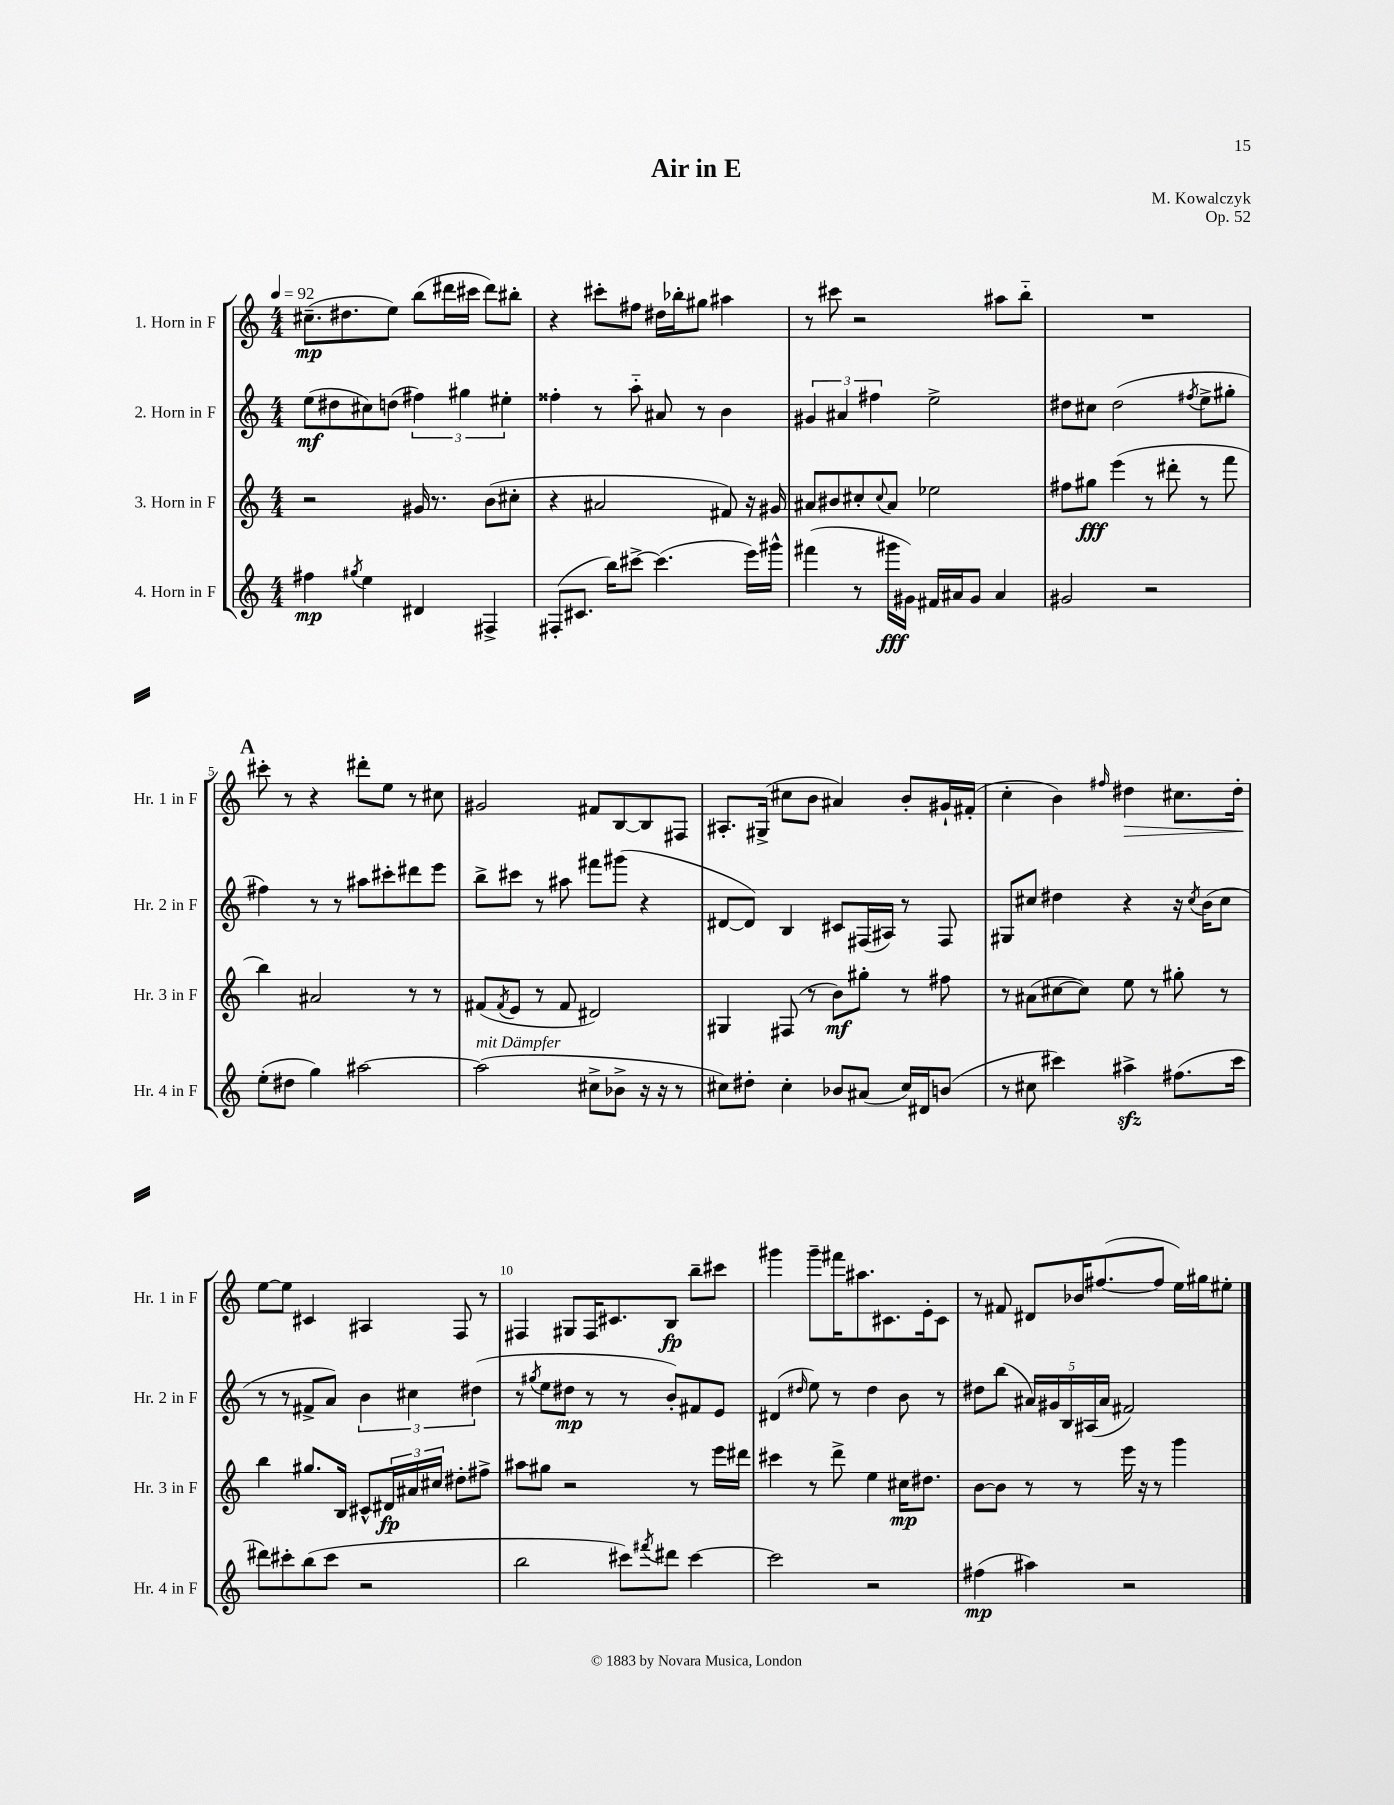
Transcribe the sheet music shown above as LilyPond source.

\header { title = "Air in E" composer = "M. Kowalczyk" opus = "Op. 52" }
<<
\new StaffGroup <<
\new Staff = "s0" \with { instrumentName = "1. Horn in F" shortInstrumentName = "Hr. 1 in F" } {
    \clef treble \key c \major \numericTimeSignature \time 4/4 \tempo 4 = 92
    cis''8.--\mp( dis''8. e''8) b''8( dis'''16 cis'''16 dis'''8) bis''8-. |
    r4 cis'''8-. fis''8 dis''16 bes''16-. gis''8 ais''4 |
    r8 cis'''8 r2 ais''8 b''8-_ |
    R1 |
    \mark \markup { \bold "A" } cis'''8-. r8 r4 dis'''8-. e''8 r8 cis''8 |
    gis'2 fis'8 b8~ b8 fis8 |
    ais8.-. gis16->( cis''8 b'8 ais'4) b'8-. gis'16-! fis'16-.( |
    c''4-. b'4) \grace { fis''16 } dis''4\> cis''8. dis''16-.\! |
    e''8~ e''8 cis'4 ais4 f8 r8 |
    fis4 gis8 fis16 cis'8. b8\fp b''8-- cis'''8 |
    gis'''4 gis'''8-- fis'''16 ais''8. cis'8. e'16-. cis'8 |
    r8 fis'8 dis'8 bes'16 fis''8.~( fis''8 e''16) gis''16 eis''8-. \bar "|." |
}
\new Staff = "s1" \with { instrumentName = "2. Horn in F" shortInstrumentName = "Hr. 2 in F" } {
    \clef treble \key c \major \numericTimeSignature \time 4/4
    e''8\mf( dis''8 cis''8) d''8( \tuplet 3/2 { fis''4) gis''4 eis''4-. } |
    fisis''4-. r8 a''8-_ ais'8 r8 b'4 |
    \tuplet 3/2 { gis'4 ais'4 fis''4 } e''2-> |
    dis''8 cis''8 dis''2( \acciaccatura { fis''8 } e''8-> gis''8-. |
    \mark \markup { \bold "A" } fis''4) r8 r8 ais''8 cis'''8-. dis'''8 e'''8 |
    b''8-> cis'''8 r8 ais''8 fis'''8 gis'''8( r4 |
    dis'8~ dis'8) b4 cis'8 fis16( ais16) r8 fis8 |
    gis8 cis''8 dis''4 r4 r16 \acciaccatura { cis''8 } b'16( cis''8 |
    r8 r8 fis'8-> a'8) \tuplet 3/2 { b'4 cis''4 dis''4( } |
    r8 \acciaccatura { gis''8 } e''8 dis''8\mp r8 r8 b'8-.) fis'8 e'8 |
    dis'4( \grace { dis''16 } e''8) r8 dis''4 b'8 r8 |
    dis''8 b''8( \tuplet 5/4 { ais'16) gis'16 b16 ais16( ais'16 } fis'2) \bar "|." |
}
\new Staff = "s2" \with { instrumentName = "3. Horn in F" shortInstrumentName = "Hr. 3 in F" } {
    \clef treble \key c \major \numericTimeSignature \time 4/4
    r2 gis'16 r8. b'8( cis''8-. |
    r4 ais'2 fis'8) r16 gis'16 |
    ais'8 bis'8 cis''8-. \appoggiatura { cis''8 } ais'8 ees''2 |
    fis''8 gis''8\fff e'''4( r8 dis'''8-. r8 f'''8 |
    \mark \markup { \bold "A" } b''4) ais'2 r8 r8 |
    fis'8( \acciaccatura { fis'8 } e'8 r8 fis'8 dis'2) |
    gis4 fis8( r8 b'8\mf) gis''8-. r8 fis''8 |
    r8 ais'8( cis''8~ cis''8) e''8 r8 gis''8-. r8 |
    b''4 gis''8. b16 cis'8-^ \tuplet 3/2 { dis'16\fp ais'16 cis''16 } dis''8-. fis''8-> |
    ais''8 gis''8 r2 r8 e'''16 dis'''16 |
    cis'''4 r8 d'''8-> e''4 cis''16\mp dis''8. |
    b'8~ b'8 r8 r8 e'''16 r16 r8 g'''4 \bar "|." |
}
\new Staff = "s3" \with { instrumentName = "4. Horn in F" shortInstrumentName = "Hr. 4 in F" } {
    \clef treble \key c \major \numericTimeSignature \time 4/4
    fis''4\mp \acciaccatura { gis''8 } e''4 dis'4 fis4-> |
    fis8-.( cis'8. b''16) cis'''8~-> cis'''4.( e'''16) gis'''16-^ |
    fis'''4( r8 gis'''16\fff gis'16) fis'16 ais'16 gis'8 ais'4 |
    gis'2 r2 |
    \mark \markup { \bold "A" } e''8-.( dis''8 g''4) ais''2~ |
    ais''2^\markup { \italic "mit Dämpfer" }( cis''8-> bes'8-> r16 r16 r8 |
    cis''8) dis''8-. cis''4-. bes'8 ais'8( cis''16) dis'16 b'8( |
    r8 cis''8 cis'''4) ais''4->\sfz fis''8.( cis'''16 |
    dis'''8) cis'''8-. b''8( cis'''8 r2 |
    b''2 cis'''8) \acciaccatura { fis'''8 } dis'''8 cis'''4~ |
    cis'''2 r2 |
    fis''4\mp( ais''4) r2 \bar "|." |
}
>>
>>
\layout { \context { \Score \override BarNumber.break-visibility = ##(#f #t #t) barNumberVisibility = #(every-nth-bar-number-visible 5) } }
